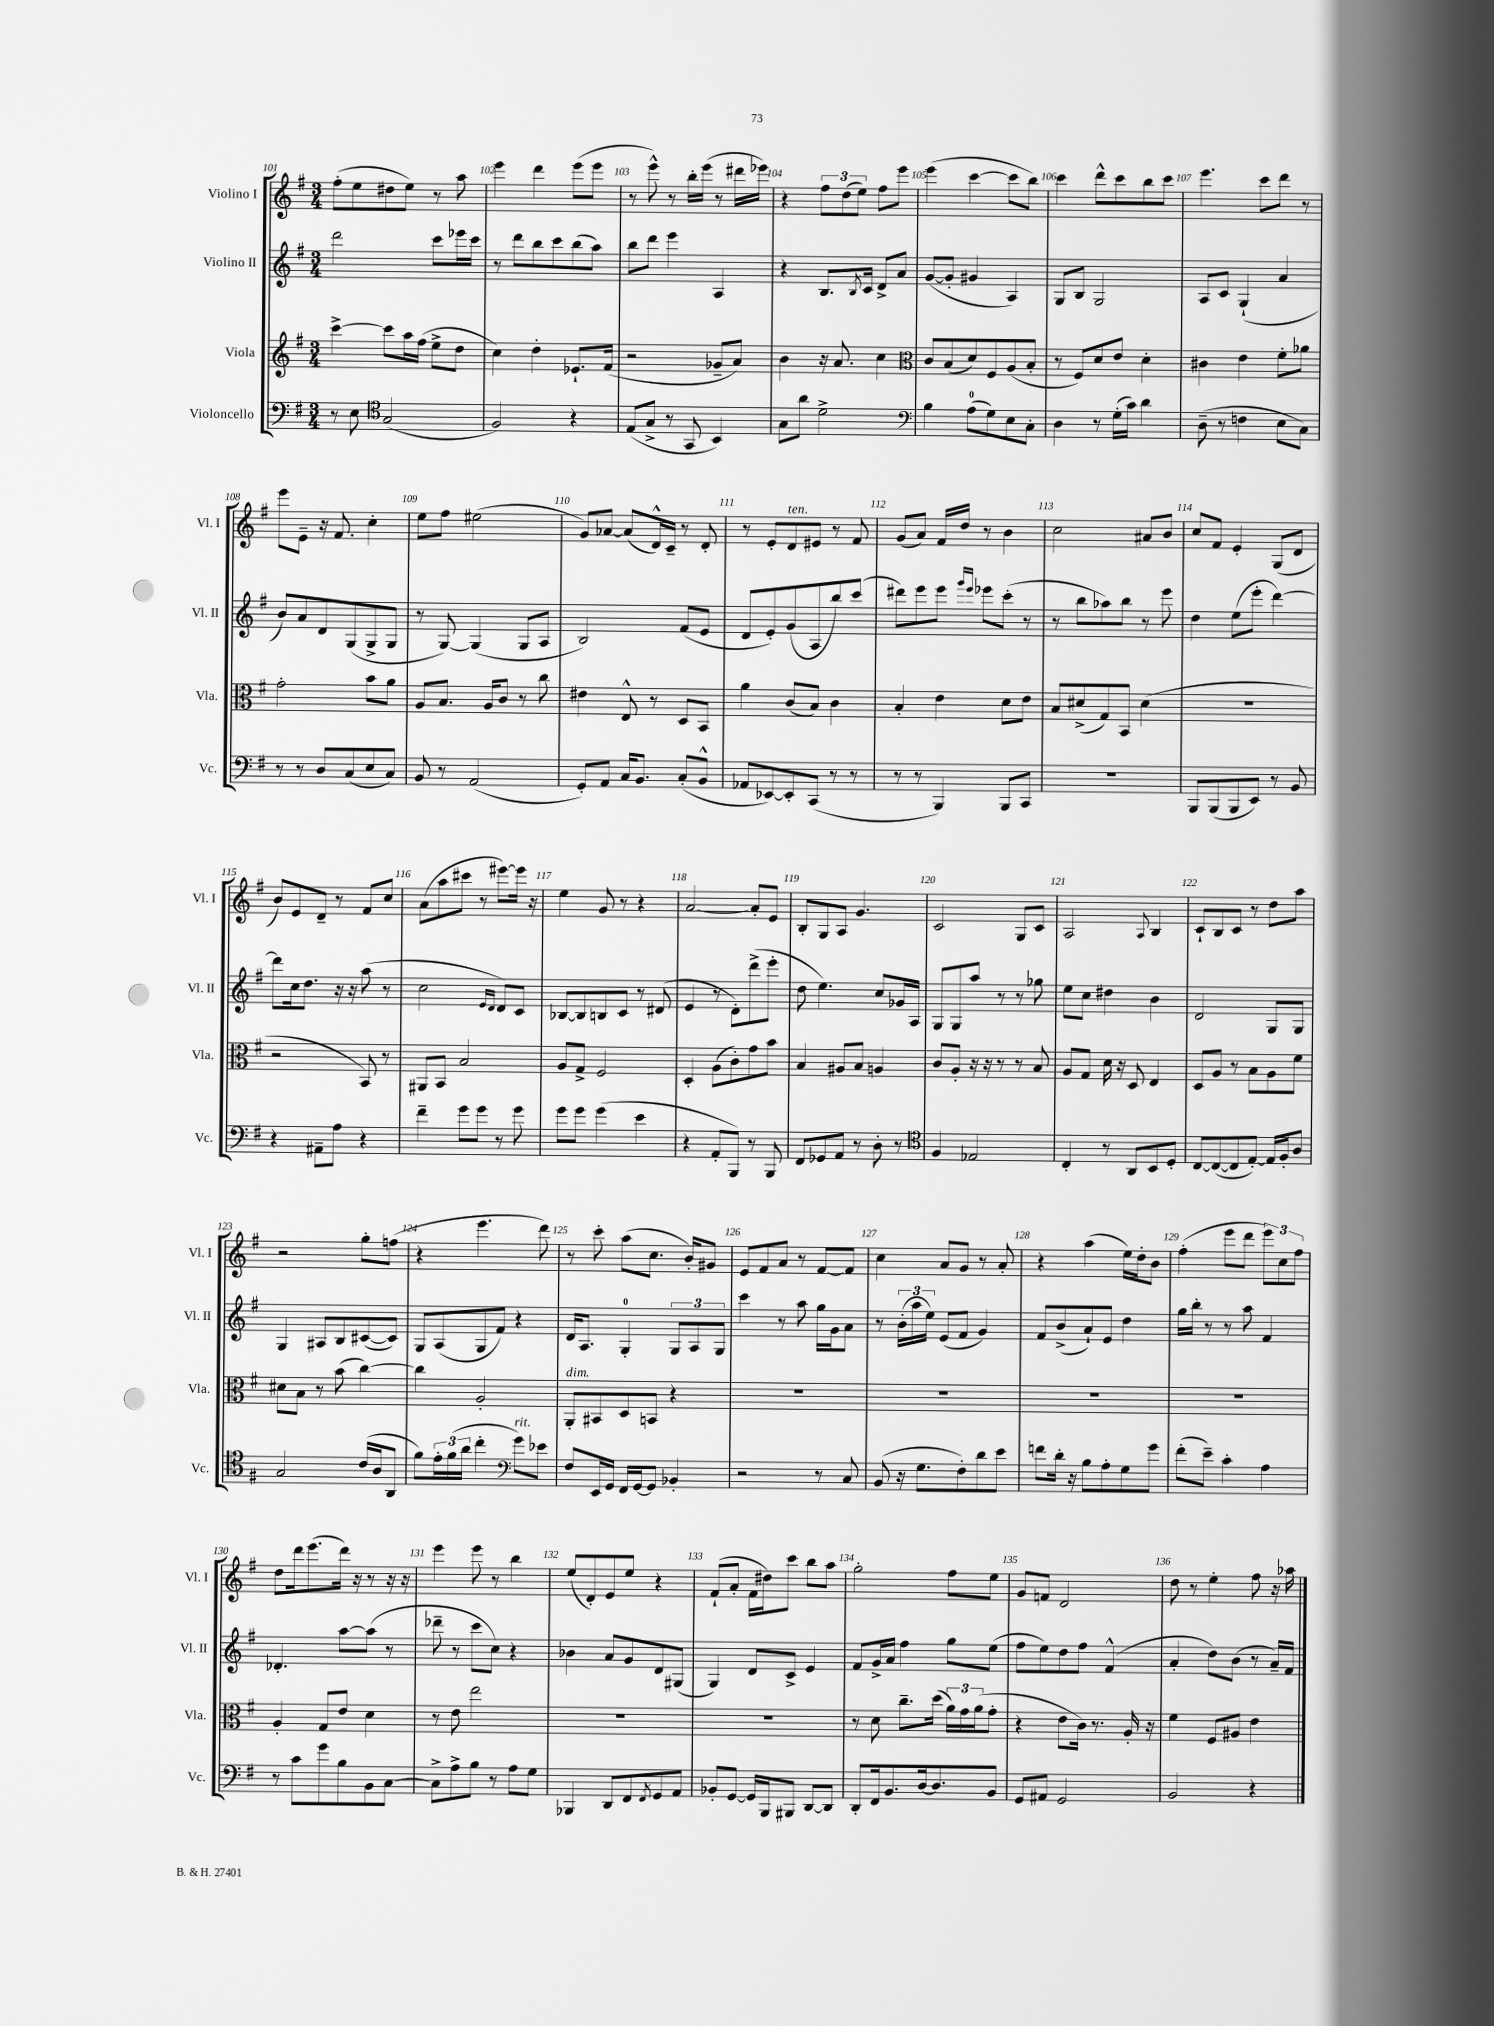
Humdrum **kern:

**kern	**kern	**kern	**kern
*part4	*part3	*part2	*part1
*staff4	*staff3	*staff2	*staff1
*I"Violoncello	*I"Viola	*I"Violino II	*I"Violino I
*I'Vc.	*I'Vla.	*I'Vl. II	*I'Vl. I
*clefF4	*clefG2	*clefG2	*clefG2
*k[f#]	*k[f#]	*k[f#]	*k[f#]
*M3/4	*M3/4	*M3/4	*M3/4
=101	=101	=101	=101
8r	[4ccc^\	2ddd\	(8ff#'\L
8E\	.	.	8ee\
*clefC4	*	*	*
(2G/	8ccc\L]	.	8dd#X\
.	16aa\L	.	8ee\J)
.	(16ff#\JJ	.	.
.	8ee^\L	8ccc\L	8r
.	8dd\J	16eee-X\L	8aa\
.	.	16ccc\JJ	.
=102	=102	=102	=102
2F#/)	4cc\)	8r	4eee\
.	.	8ddd\L	.
.	4dd'\	8bb\	4ddd\
.	.	8ccc\	.
4r	8.e-X`/L	(8bb\	(8eee\L
.	.	8aa\J)	8eee\J
.	(16f#/Jk	.	.
=103	=103	=103	=103
(8E/L	2r	8bb\L	8r
8G^/J	.	8ddd\J	8eee^^\)
8r	.	4eee\	8r
8GG/	.	.	16bb'\LL
.	.	.	(16eee\JJ
4BB/)	8g-X~/L	4A/	8r
.	8a/J)	.	16ddd#X\LL
.	.	.	16eee-X\JJ)
=104	=104	=104	=104
8G\L	4b\	4r	4r
8a\J	.	.	.
2d^\	16r	8.B/L	12ff#\L
.	8.a/	.	.
.	.	.	(12dd\
.	.	.	12ee\J)
.	.	8qB/	.
.	.	16c/Jk	.
.	4cc\	8d^/L	8ff#\L
.	.	8a/J	8eee\J
=105	=105	=105	=105
*clefF4	*clefC3	*	*
4B\	8c/L	([8g/L	(4eee\
.	(8B/	8g'/J]	.
(8A\L	8d/)	4g#X/	[4ccc\
8G\)	8F#/	.	.
8E\	(8A/	4A/)	8ccc\L]
8C'\J	8B'/J	.	8bb\J)
=106	=106	=106	=106
4D\	8r	8G/L	4ccc\
.	8F#/L)	8B/J	.
8r	8d/	2G/	8ddd^^\L
(16G'\LL	8e/J	.	8ccc\
16c\JJ)	.	.	.
4d\	4d'\	.	8bb\
.	.	.	8ccc\J
=107	=107	=107	=107
(8D~\	4c#X\	8A/L	4.eee\
8r	.	8c/J	.
4Fn\	4e\	(4G`/	.
.	.	.	8ccc\L
8E\L	8f#'\L	4a/	8ddd\J
8C\J)	8a-X\J	.	8r
!!LO:LB:g=z
=108	=108	=108	=108
8r	2g'\	8b/L)	8eee\L
8r	.	8a/	8e~\J
8D/L	.	8d/	16r
.	.	.	8.f#/
(8C/	.	(8G/	.
8E/	8b\L	8G^/	4cc'\
8C/J)	8a\J	8G/J	.
=109	=109	=109	=109
8BB/	8A/L	8r	8ee\L
8r	8.B/J	[8G/)	8ff#\J
(2AA/	.	(4G/]	(2ee#X\
.	16A/KL	.	.
.	8c/J	.	.
.	8r	8G/L	.
.	8cc\	8A/J	.
=110	=110	=110	=110
8GG'/L)	4e#X\	2B/)	8g/L)
8AA/J	.	.	[8a-X/J
16C/KL	8E^^/	.	(8a-/L]
8.BB/J	.	.	.
.	8r	.	16d^^/L)
.	.	.	16c~/JJ
(8C'/L	8D/L	(8f#/L	8r
8BB^^/J	8BB/J	8e/J	8d'/
=111	=111	=111	=111
8AA-X/L	4a\	8d/L	8r
[8EE-X/)	.	8e'/)	8e'/L
!	!	!	!LO:TX:a:i:t=ten.
8EE-'/]	(8c/L	(8g/	8d/
(8CC/J	8B/J)	8A/	8e#X/J
8r	4c\	8bb/)	8r
8r	.	(8ccc/J	8f#/
=112	=112	=112	=112
8r	4B'/	8ddd#X\L)	(8g/L
8r	.	8eee\	8a/J)
4BBB/)	4e\	8eee\J	16f#/LL
.	.	.	16dd/JJ
.	.	16qqggg/LL	.
.	.	16qqeee/JJ	.
.	.	8eee-X\L	8r
8BBB/L	8d\L	(8ccc'\J	4b\
8CC/J	8e\J	8r	.
=113	=113	=113	=113
2.r	8B/L	8r	2cc\
.	(8d#X^/	8bb\L	.
.	8G/)	8aa-X\)	.
.	8BB/J	8bb\J	.
.	(4d#\	8r	8a#X/L
.	.	8eee\	8b/J
=114	=114	=114	=114
8BBB/L	2.r	4dd\	8cc/L
(8BBB/	.	.	8f#/J
8BBB/	.	(8ee\L	4e'/
8EE/J)	.	8eee'\J	.
8r	.	[4ddd\)	(8G/L
8BB/	.	.	8d/J
!!LO:LB:g=z
=115	=115	=115	=115
4r	2r	8ddd\L]	8b/L)
.	.	16cc\k	8e/
.	.	8.dd\J	.
8AA#X~\L	.	.	8d~/J
8A\J	.	16r	8r
.	.	16r	.
4r	8BB/)	(8aa\	8f#/L
.	8r	8r	8cc/J
=116	=116	=116	=116
4f#~\	8AA#X/L	2cc\	(8a\L
.	8BB/J	.	8aa\
8g\L	2B/	.	8ccc#X\J
8g\J	.	.	8r
.	.	16qqe/LL	.
.	.	16qqd/JJ	.
8r	.	8d/L)	[8eee#X\L)
8g\	.	8c/J	16eee#\Jk]
.	.	.	16r
=117	=117	=117	=117
8g\L	8A/L	[8B-X/L	4ee\
8g\J	8G^/J	8B-/]	.
(4g\	2F#/	8Bn/	8g/
.	.	8c/J	8r
4e\	.	8r	4r
.	.	(8d#X/	.
=118	=118	=118	=118
4r	4D'/	4e/	[2a/
8AA'/L	(8A\L	8r	.
8BBB/J)	8c'\)	8d'\L)	.
8r	8g\	(8ddd^\	8a'/L]
8BBB/	8b\J	8eee'\J	8e/J
=119	=119	=119	=119
8FF#/L	4B/	8dd\	8B'/L
8GG-X/	.	4.ee\)	8G/
8AA/J	8A#X/L	.	8A/J
8r	8B/J	.	4.g/
8D'\	4An/	8cc/L	.
8r	.	16g-X/L	.
.	.	16A/JJ	.
=120	=120	=120	=120
*clefC4	*	*	*
4F#/	8c/L	8G/L	2c/
.	8A'/J	8G/	.
2E-X/	16r	8aa/J	.
.	16r	.	.
.	8r	8r	.
.	8r	8r	8G/L
.	8B/	8gg-X\	8c/J
=121	=121	=121	=121
4C'/	8A/L	8ee\L	2A/
.	8G/J	8cc\J	.
8r	16d\	4dd#X\	.
.	16r	.	.
8AA/L	8D/	.	.
.	.	.	8qqA/
8BB/	4E/	4b\	4B/
8D'/J	.	.	.
=122	=122	=122	=122
[8C/L	8D/L	2d/	8c`/L
(8C/_	8A/J	.	8B/
8C/]	8r	.	8c/J
[8E'/J)	8B\L	.	8r
16E/LL]	8A\	8G/L	8dd\L
16F#'/J	.	.	.
8A/J	8f#\J	8G/J	8aa\J
!!LO:LB:g=z
=123	=123	=123	=123
2G/	8d#X\L	4G/	2r
.	8B\J	.	.
.	8r	8A#X/L	.
.	(8b\	8B/	.
(16c/LL	[4cc\)	([8c#X/	8gg'\L
16A/J	.	.	.
8AA/J	.	8c#/J])	(8ffn\J
=124	=124	=124	=124
8f#\L)	4cc\]	8G/L	4r
24e'\L	.	(8A/	.
(24f#\	.	.	.
24a\JJ	.	.	.
4cc'\	2A'/	8G/	4.eee\
.	.	8f#/J)	.
*clefF4	*	*	*
!LO:TX:a:i:t=rit.	!	!	!
8g\L)	.	4r	.
8e-X\J	.	.	8ddd\)
=125	=125	=125	=125
!	!LO:TX:a:i:t=dim.	!	!
8F#/L	8AA'/L	16d/KL	8r
.	.	8.A/J	.
16EE/L	8BB#X/	.	8ccc'\
16GG/JJ	.	.	.
16FF#/LL	8D/	4G'/	(8aa\L
[16GG/J	.	.	.
8GG/J]	8BBn/J	.	8.cc\J
4BB-X'/	4r	12G/L	.
.	.	.	16b'/KL)
.	.	12A/	.
.	.	.	8g#X/J
.	.	12G/J	.
=126	=126	=126	=126
2r	2.r	4ccc\	8e/L
.	.	.	8f#/
.	.	8r	8a/J
.	.	8aa\	8r
8r	.	16gg\LL	[8f#/L
.	.	16g\J	.
8C/	.	8a\J	8f#/J]
=127	=127	=127	=127
(8BB/	2.r	8r	4cc\
16r	.	(24b'\LL	.
.	.	24aa\	.
8.G\L	.	.	.
.	.	24ee\JJ)	.
.	.	(8e/L	8a/L
8F#'\)	.	8f#/J	8g/J
8d\	.	4g/)	8r
8e\J	.	.	8a'/
=128	=128	=128	=128
8fn\L	2.r	8f#/L	4r
16d'\Jk	.	(8b^/	.
16r	.	.	.
8B\L	.	8a`/)	(4aa\
8A'\	.	8e/J	.
8G\	.	4dd\	16ee\LL)
.	.	.	16dd'\J
8g\J	.	.	8b\J
=129	=129	=129	=129
(8f#'\L	2.r	16gg\LL	(4ff#'\
.	.	16bb'\JJ	.
8e~\J)	.	8r	.
4c'\	.	8r	8eee\L
.	.	8aa\	8ddd\J
4A\	.	4f#/	12eee\L)
.	.	.	12cc\
.	.	.	12ff#\J
!!LO:LB:g=z
=130	=130	=130	=130
8r	4A'/	4.d-X'/	8dd\L
8c\L	.	.	16ddd\k
.	.	.	(8.eee\
8g\	8G/L	.	.
8B\	8e/J	[8aa\L	16ddd\Jk)
.	.	.	16r
8BB\	4d\	(8aa\J]	8r
[8C\J	.	8r	16r
.	.	.	16r
=131	=131	=131	=131
8C^\L]	8r	8ddd-X~\	4eee\
8A^\	8e\	8r	.
8B\J	2ee\	8ccc\L	8eee\
8r	.	8cc\J)	8r
8A\L	.	4r	4bb\
8G\J	.	.	.
=132	=132	=132	=132
4BBB-X/	2.r	4b-X\	(8ee/L
.	.	.	8d'/)
8DD/L	.	8a/L	8e/
8FF#/	.	8g/	8ee/J
8qFF#/	.	.	.
8GG/	.	8d/	4r
8AA/J	.	(8G#X/J	.
=133	=133	=133	=133
8BB-X'/L	2.r	4G/)	(8f#`/L
[8GG/J	.	.	8a'/J
16GG/LL]	.	8d/L	16f#\LL
16BBB/J	.	.	16dd#X\J)
8BBB#X/J	.	8c^/J	8ccc\J
[8DD/L	.	4e/	8bb\L
8DD/J]	.	.	8aa\J
=134	=134	=134	=134
8DD'/L	8r	8f#/L	2gg'\
16FF#/k	8d\	16g^/L	.
8.BB/	.	16a/JJ	.
.	8.cc~\L	4ff#\	.
[16D/k	.	.	.
8.D/]	(16dd\Jk	.	.
.	24a\LL)	8gg\L	8ff#\L
.	24g\	.	.
.	(24a\J	.	.
8BB/J	8g'\J	(8ee\J	8ee\J
=135	=135	=135	=135
8GG/L	4r	8ff#\L	8g/L
8AA#X/J	.	8ee\)	8fn/J
2GG/	8e\L	8dd\	2d/
.	16c\Jk)	8ff#\J	.
.	8.r	.	.
.	.	(4f#^^/	.
.	16A'/	.	.
.	16r	.	.
=136	=136	=136	=136
2BB/	4f#\	4a'/	8dd\
.	.	.	8r
.	8F#/L	8dd\L)	4ee'\
.	8A#X/J	(8b\J	.
4r	4e\	8r	8ff#\
.	.	16a~/LL)	16r
.	.	16f#/JJ	16aa-X\
==	==	==	==
*-	*-	*-	*-
